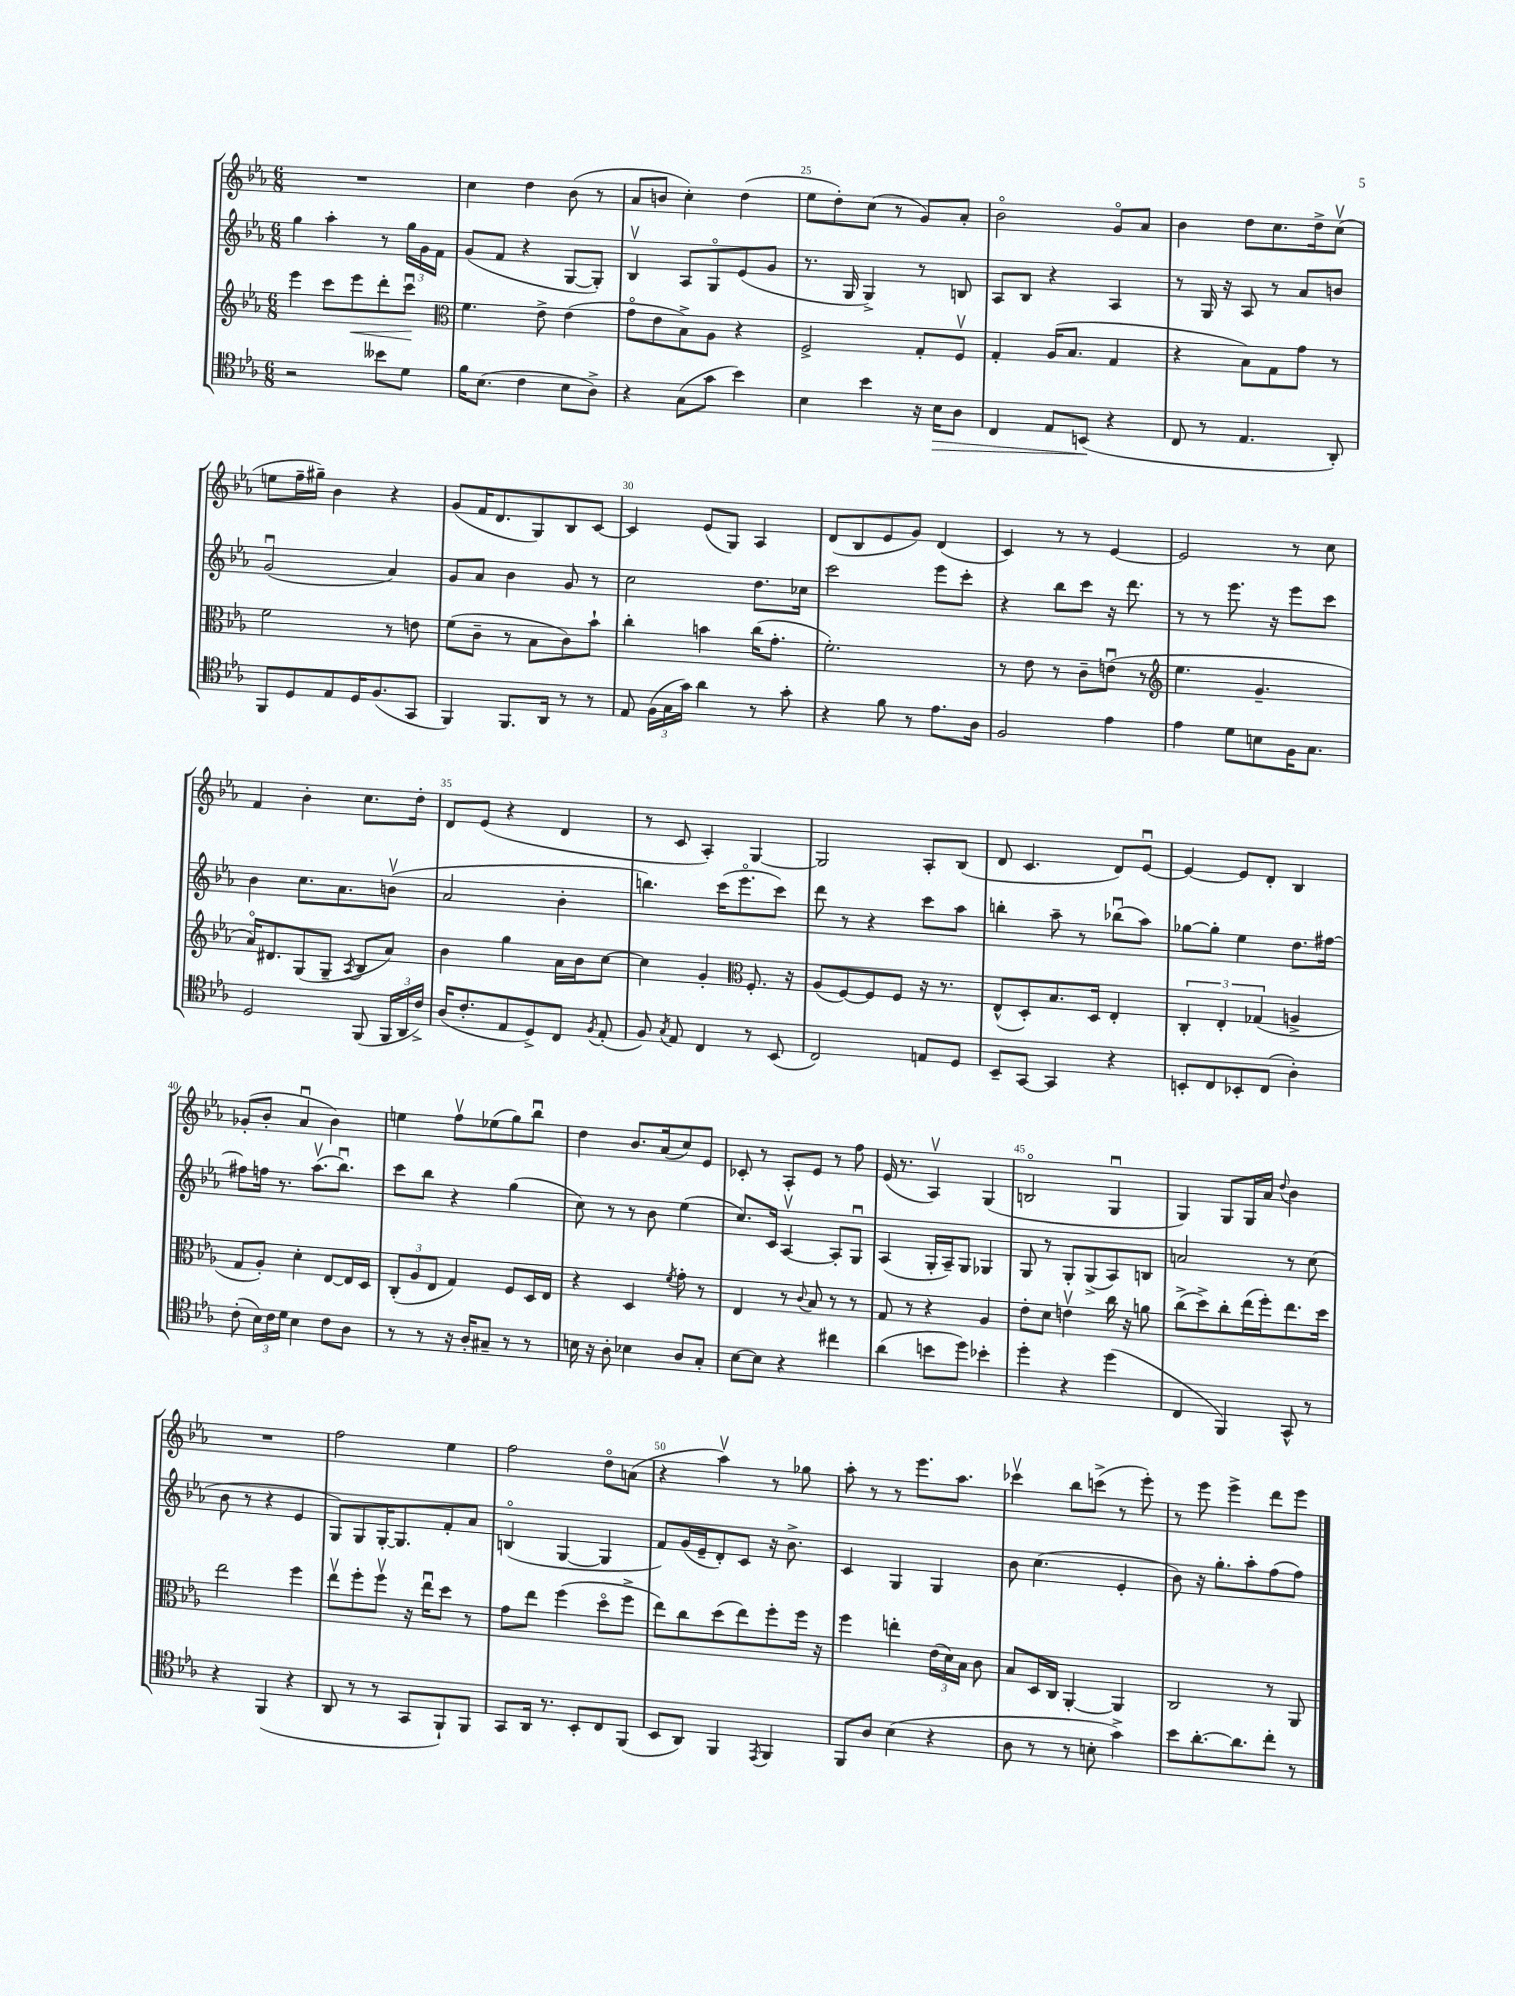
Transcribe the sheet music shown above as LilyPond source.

<<
\new StaffGroup <<
\new Staff = "s0" {
    \clef treble \key ees \major \numericTimeSignature \time 6/8
    \autoBeamOff R2. |
    c''4 d''4 bes'8( r8 |
    aes'8[ b'8] c''4-.) d''4( |
    ees''8[ d''8-.) c''8]( r8 g'8[) aes'8]-. |
    bes'2\flageolet g'8[\flageolet aes'8] |
    bes'4 d''8[ c''8. d''16-> c''8]\upbow( |
    e''8[ f''16-- gis''16]--) bes'4 r4 |
    g'8[( f'16 d'8. g8) bes8 c'8]~ |
    c'4 ees'8[( g8]) aes4 |
    d'8[( bes8 ees'8 g'8]) d'4( |
    c'4) r8 r8 ees'4~ |
    ees'2 r8 c''8 |
    f'4 bes'4-. c''8.[ d''16]-. |
    d'8[ ees'8]( r4 d'4 |
    r8 c'8 aes4-.) g4~ |
    g2 aes8[-. bes8]( |
    d'8 c'4. d'8[) ees'8]~\downbow |
    ees'4~ ees'8[ d'8]-. bes4 |
    ges'8[-.( bes'8]-. aes'4\downbow bes'4) |
    e''4 f''8[\upbow ees''8( g''8) bes''8]\downbow |
    d''4 bes'8.[ aes'16( c''8) ees'8] |
    ces'8-. r8 aes8[-. ees'8] r8 f''8 |
    ees'16( r8. aes4\upbow) g4( |
    b2\flageolet g4\downbow |
    g4) g8[ g16 aes'16] \appoggiatura { d''8 } bes'4 |
    R2. |
    f''2 ees''4 |
    f''2 d''8[\flageolet a'8]( |
    r4 aes''4\upbow) r8 ges''8 |
    aes''8-. r8 r8 ees'''8.[ aes''8.] |
    ces'''4\upbow bes''8[ c'''8]->( r8 ees'''8-.) |
    r8 ees'''8 ees'''4-> d'''8[ ees'''8] \bar "|." |
}
\new Staff = "s1" {
    \clef treble \key ees \major \numericTimeSignature \time 6/8
    \autoBeamOff g''4 aes''4-. r8 \tuplet 3/2 { g''16[ g'16 f'16] } |
    g'8[( f'8] r4 g8[~ g8]-.) |
    bes4\upbow aes8[ g8\flageolet ees'8( g'8] |
    r8. g16 g4->) r8 b8 |
    aes8[ bes8] r4 aes4 |
    r8 g16 r16 aes8 r8 aes'8[ b'8] |
    g'2\downbow( aes'4) |
    g'8[ aes'8] bes'4 g'8 r8 |
    c''2 d''8.[ ces''16] |
    c'''2 ees'''8[ c'''8]-. |
    r4 bes''8[ c'''8] r16 d'''8. |
    r8 r8 ees'''8. r16 ees'''8[ c'''8] |
    bes'4 c''8.[ aes'8. b'8]\upbow( |
    aes'2 bes'4-. |
    b''4.) c'''16[( ees'''8.\flageolet c'''8]) |
    d'''8 r8 r4 c'''8[ aes''8] |
    b''4-. aes''8-- r8 bes''8[\downbow( aes''8]) |
    ges''8[~ ges''8]-. ees''4 d''8.[ fis''16]~ |
    fis''8[ f''16] r8. aes''8.[\upbow( bes''8.]\downbow) |
    c'''8[ bes''8] r4 g''4( |
    c''8) r8 r8 bes'8 ees''4( |
    c''8.[) c'16] aes4~\upbow aes8[-. g8]\downbow |
    aes4( g16[-. aes16--) g8] ges4 |
    g8 r8 g8[-. g8->( aes8) b8] |
    a'2 r8 c''8( |
    bes'8 r8 r4 ees'4 |
    g8[) g8 g16~-. g8. f'8-. aes'8] |
    b4\flageolet( g4~ g4 |
    f'8[) g'16( ees'16-- d'8-.) c'8] r16 bes'8.-> |
    c'4 g4 g4 |
    bes'8 c''4.( ees'4-. |
    bes'8) r16 g''8.[-. aes''8-. f''8( f''8]) \bar "|." |
}
\new Staff = "s2" {
    \clef treble \key ees \major \numericTimeSignature \time 6/8
    \autoBeamOff ees'''4 c'''8[ ees'''8\< d'''8-. c'''8]\downbow\! |
    \clef alto f'4. ees'8-> ees'4( |
    g'8[\flageolet ees'8 bes8->) aes8] r4 |
    f2-> g8[-. f8]\upbow |
    g4-. aes16[( bes8.] g4 |
    r4 bes8[) g8 g'8] r8 |
    f'2 r8 e'8 |
    f'8[( c'8]-- r8 bes8[ c'8) bes'8]-! |
    c''4-. b'4 c''16[( g'8.]-. |
    f'2.-.) |
    r8 ees'8 r8 c'8[-- e'8]\downbow( r8 |
    \clef treble ees''4. g'4.-- |
    aes'16[\flageolet) dis'8. g8( g8]-- \acciaccatura { aes8 } bes8[ aes'8]) |
    bes'4 g''4 aes'16[ bes'16 c''8]~ |
    c''4 g'4-. \clef alto f8.-. r16 |
    aes8[( f8~) f8 f8] r16 r8. |
    ees8[-^( d8-.) bes8. d16] ees4-. |
    \tuplet 3/2 { c4-. ees4-. ges4( } a4-> |
    g8[ aes8]-.) d'4-. ees8[~ ees16 d16] |
    \tuplet 3/2 { c8[-.( aes8 ees8] } g4) f8[ d16 ees16] |
    r4 d4 \acciaccatura { f'8 } g'8-. r8 |
    ees4 r8 \appoggiatura { c'8 } bes8 r8 r8 |
    g8 r8 r4 aes4 |
    ees'8[-. d'8] e'4\upbow c''16 r16 a'8 |
    c''8[->( d''8->) c''8-. ees''16( f''16-.) ees''8. d''16] |
    ees''2 f''4 |
    ees''8[\upbow f''8-. f''8]\upbow r16 ees''16[\downbow d''8] r8 |
    g'8[ ees''8] f''4( d''8[\flageolet f''8]-> |
    ees''8[) c''8 d''8( ees''8) f''8-. f''16] r16 |
    f''4 e''4-. \tuplet 3/2 { ees'16[( d'16) bes16] } c'8 |
    bes8[ d16 c16] aes,4~-. aes,4 |
    c2 r8 aes,8 \bar "|." |
}
\new Staff = "s3" {
    \clef tenor \key ees \major \numericTimeSignature \time 6/8
    \autoBeamOff r2 beses'8[ d'8] |
    f'16[ bes8.]( c'4 bes8[ aes8]->) |
    r4 g8[( g'8] bes'4) |
    bes4 bes'4 r16 bes16[\> aes8] |
    c4 ees8[ b,8]\!( r4 |
    c8 r8 ees4. aes,8-.) |
    f,8[ d8 ees8 d16 f8.( g,8] |
    f,4) f,8.[ aes,16] r8 r8 |
    ees8 \tuplet 3/2 { f16[( g16 g'16]) } aes'4 r8 g'8-. |
    r4 f'8 r8 ees'8.[ aes16] |
    f2 ees'4 |
    ees'4 d'8[ b8 f16 g8.] |
    d2 f,8( \tuplet 3/2 { f,16[ aes,16 c'16]->) } |
    aes16[( c'8.-. ees8 d8->) c8] \acciaccatura { f8 } ees8-.( |
    f8) \acciaccatura { g8 } ees8 c4 r8 bes,8( |
    c2) e8[ d8] |
    bes,8[-- g,8]~ g,4 r4 |
    b,8[-. c8 bes,8-. c8]( aes4-.) |
    c'8-.( \tuplet 3/2 { bes16[) c'16 d'16] } bes4 c'8[ aes8] |
    r8 r8 r16 aes16[-. gis8]-- r8 r8 |
    b16 r16 aes8-. bes4 aes8[ g8]-. |
    bes8[~ bes8] r4 cis''4 |
    aes'4( b'8[ d''8]) bes'4-. |
    d''4-. r4 d''4( |
    c4 f,4) g,8-^ r8 |
    r4 f,4( r4 |
    aes,8 r8 r8 g,8[ f,8-!) f,8] |
    g,8[ aes,16] r8. bes,8[-. c8 f,8]( |
    bes,8[ aes,8]) f,4 \acciaccatura { ees,8 } f,4 |
    f,8[ aes8] bes4( r4 |
    aes8 r8 r8 b8-. g'4->) |
    bes'8[ aes'8.~-. aes'8. c''8]-. r8 \bar "|." |
}
>>
>>
\layout { \context { \Score currentBarNumber = #22 \override BarNumber.break-visibility = ##(#f #t #t) barNumberVisibility = #(every-nth-bar-number-visible 5) } }
